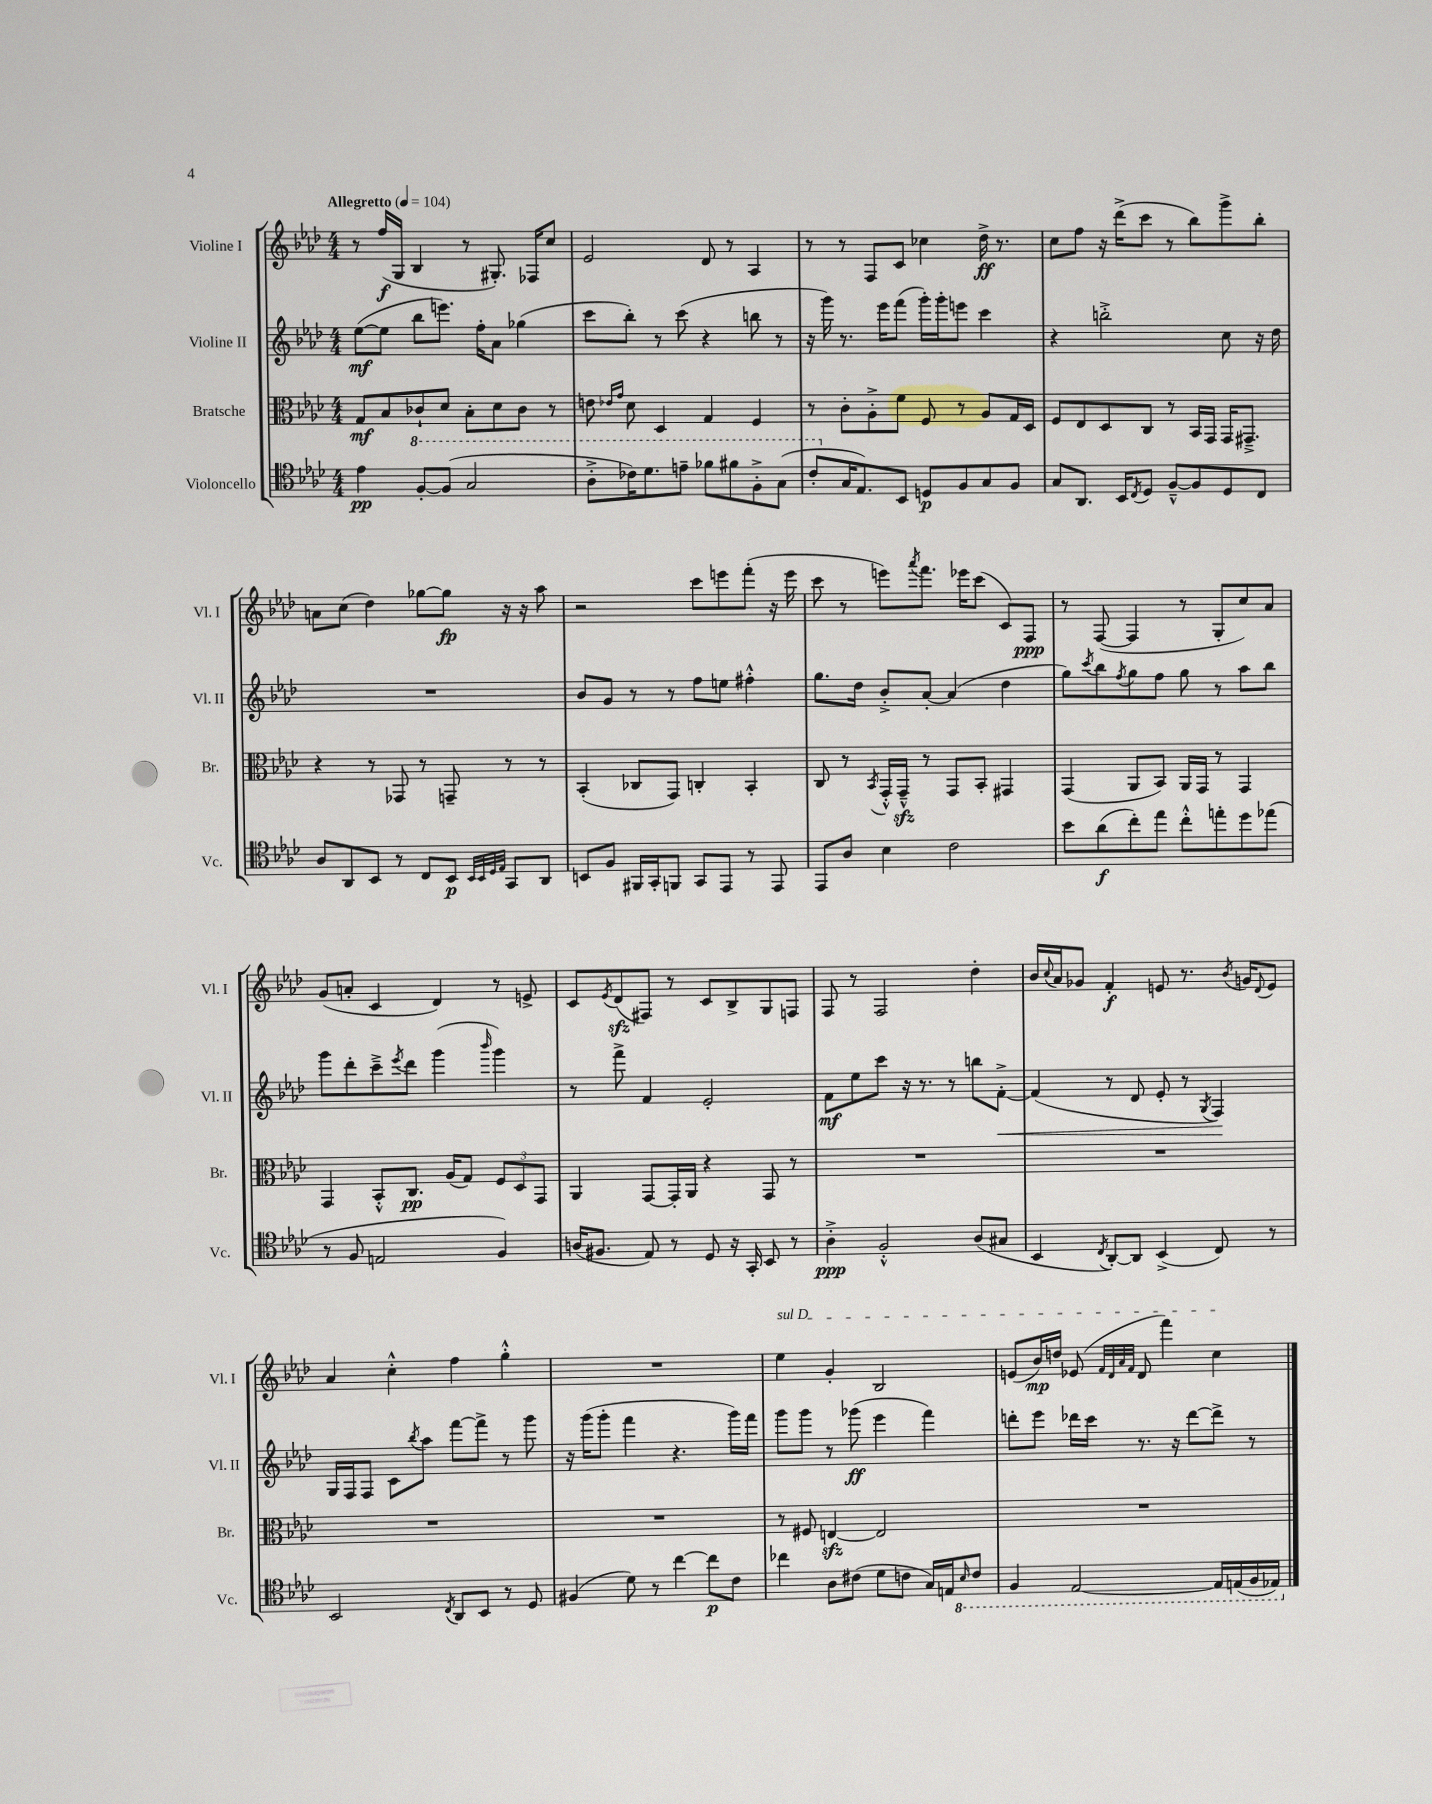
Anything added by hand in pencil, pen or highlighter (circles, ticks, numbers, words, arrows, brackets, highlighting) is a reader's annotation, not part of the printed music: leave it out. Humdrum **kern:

**kern	**kern	**kern	**kern
*staff4	*staff3	*staff2	*staff1
*clefC4	*clefC3	*clefG2	*clefG2
*k[b-e-a-d-]	*k[b-e-a-d-]	*k[b-e-a-d-]	*k[b-e-a-d-]
*M4/4	*M4/4	*M4/4	*M4/4
*MM104	*MM104	*MM104	*MM104
4e-	8G	([8ee-	8r
.	8B-	8ee-]	(16ff
.	.	.	16G
[8f'	8c-`	8bb-	4B-
(8f]	8d-	8.eee)	.
2g	8B-'	.	8r
.	.	16ff'	.
.	8d-	8a-	8.G#')
.	8c-	(4gg-	.
.	.	.	16F-
.	8r	.	8cc
=	=	=	=
8a-'^	8e	8ccc	2e-
.	16qqe-	.	.
.	16qqg	.	.
16cc-)	8d-	8bb-')	.
8.dd-	.	.	.
.	4D-	8r	.
8ee~	.	(8ccc	.
8ff-	4G	4r	8d-
8ff#	.	.	8r
8f'^	4F	8bb	4A-
(8g	.	8r	.
=	=	=	=
8cc'	8r	16r	8r
.	.	16ggg)	.
16G	8c'	8.r	8r
8.E-)	.	.	.
.	8A-'^	.	8F
.	.	16eee-	.
8BB-	8f	(8fff	8c
8D	8F	16ggg')	4cc-
.	.	16ggg'	.
8F	8r	8eee	.
8G	8A-	4ccc	16dd-^
.	.	.	8.r
8F	16G	.	.
.	16D-	.	.
=	=	=	=
8G	8F	4r	8cc
8.AA-	8E-	.	8ff
.	8D-	2bb'^	16r
16BB-	.	.	(16ddd-^
8qC	.	.	.
8D-	8C	.	8ccc
[8F~^^	8r	.	8r
8F]	16BB-	.	8bb-)
.	16GG	.	.
8D-	16GG	8cc	8ggg^
.	8.GG#~^	.	.
8C	.	16r	8bb-'
.	.	16dd-	.
=	=	=	=
8A-	4r	1r	8a
8AA-	.	.	(8cc
8BB-	8r	.	4dd-)
8r	8GG-	.	.
8C	8r	.	[8gg-
8BB-	8GG~	.	8gg-]
32qqBB-	.	.	.
32qqBB-	.	.	.
32qqD-	.	.	.
32qqE-	.	.	.
8GG	8r	.	16r
.	.	.	16r
8AA-	8r	.	8aa-
=	=	=	=
8BB	(4BB-'	8b-	2r
8F	.	8g	.
16FF#	8C-	8r	.
16GG'	.	.	.
8FF	8GG)	8r	.
8GG	4C'	8ff	8ccc
8EE-	.	8ee	8eee
8r	4BB-'	4ff#'^^	(8fff'
8EE-	.	.	16r
.	.	.	16eee
=	=	=	=
8EE-	8C	8.gg	8ccc
8A-	8r	.	8r
.	.	16dd-	.
.	8qBB-	.	.
4B-	16GG'^^	8b-'^	8eee)
.	16GG~^^	.	.
.	.	.	8qaaa-
.	8r	[8a-'	8.fff
2c	8GG	(4a-]	.
.	.	.	16eee-
.	8BB-'	.	(8ccc
.	4GG#	4dd-	8c)
.	.	.	8F
=	=	=	=
8b-	(4GG	8gg)	8r
.	.	8qccc	.
(8a-	.	8bb-	([8F
.	.	8qff	.
8cc')	8AA-	8gg	4F]
8ee-	8BB-)	8ff	.
8cc'^^	16AA-	8gg	8r
.	16GG	.	.
8ee'	8r	8r	8G'
8dd-	4GG	8aa-	8cc)
(8ee-	.	8bb-	8a-
=	=	=	=
8r	4GG	8ggg	(8g
8F	.	8ddd-'	8a'
2E	8BB-'^^	8ccc~^	4c
.	.	8qeee-	.
.	8.C	8ddd-	.
.	.	(4ggg	4d-)
.	(16A-	.	.
.	8G)	.	.
.	.	16qqbbb-	.
4F)	12F	4ggg)	8r
.	12D-	.	.
.	.	.	8e^
.	12GG	.	.
=	=	=	=
(16A	4AA-	8r	8c
8.F#	.	.	.
.	.	.	8qe-
.	.	8fff^	(8d-
8E-)	[8GG	4f	8F#)
8r	16GG']	.	8r
.	16AA-	.	.
8D-	4r	2e-'	8c
16r	.	.	8B-^
16GG'	.	.	.
8BB-	8GG	.	8G
8r	8r	.	8F
=	=	=	=
4A-'^	1r	8f	8F
.	.	8ee-	8r
2F'^^	.	8ccc	2F
.	.	16r	.
.	.	8.r	.
.	.	8r	.
(8A-	.	8bb	4dd-'
8G#	.	[8f'^	.
=	=	=	=
4BB-	1r	(4f]	16b-
.	.	.	8qqcc
.	.	.	16a-
.	.	.	8g-
8qC	.	.	.
[8AA-')	.	8r	4f'
8AA-]	.	8d-	.
(4BB-^	.	8e-'	8e
.	.	8r	8.r
.	.	8qG	.
8C)	.	4F)	.
.	.	.	8qb-
.	.	.	16g
.	.	.	8qqd-
8r	.	.	8e
=	=	=	=
2BB-	1r	16G	4a-
.	.	16F	.
.	.	8F	.
.	.	8c	4cc'^^
.	.	8qbb-	.
.	.	8aa-	.
8qC	.	.	.
8AA-	.	[8fff	4ff
8BB-	.	8fff^]	.
8r	.	8r	4gg'^^
8D-	.	8ggg	.
=	=	=	=
(4F#	1r	16r	1r
.	.	(16ggg	.
.	.	8ggg'	.
8d-)	.	4fff	.
8r	.	.	.
[4cc	.	4.r	.
8cc]	.	.	.
8c	.	16ggg)	.
.	.	16fff	.
=	=	=	=
4cc-	8r	8ggg	4ee-
.	8F#	8ggg	.
8A-	[4E	8r	4g'
(8c#	.	(8ggg-	.
8d-	2E]	4eee-	2B-
8c	.	.	.
16G)	.	4fff)	.
16E	.	.	.
16qqBB-	.	.	.
8C	.	.	.
=	=	=	=
4FF	1r	8ddd'	(8e
.	.	8eee-	16b-)
.	.	.	16dd
[2EE-	.	16ddd-	(8e-
.	.	16ccc	.
.	.	.	32qqf
.	.	.	32qqd-
.	.	.	32qqa-
.	.	.	32qqf
.	.	8.r	8d-
.	.	.	4fff)
.	.	16r	.
.	.	[8ddd-	.
16EE-]	.	8ddd-^]	4cc
(16EE	.	.	.
16FF	.	8r	.
16EE-)	.	.	.
==	==	==	==
*-	*-	*-	*-
